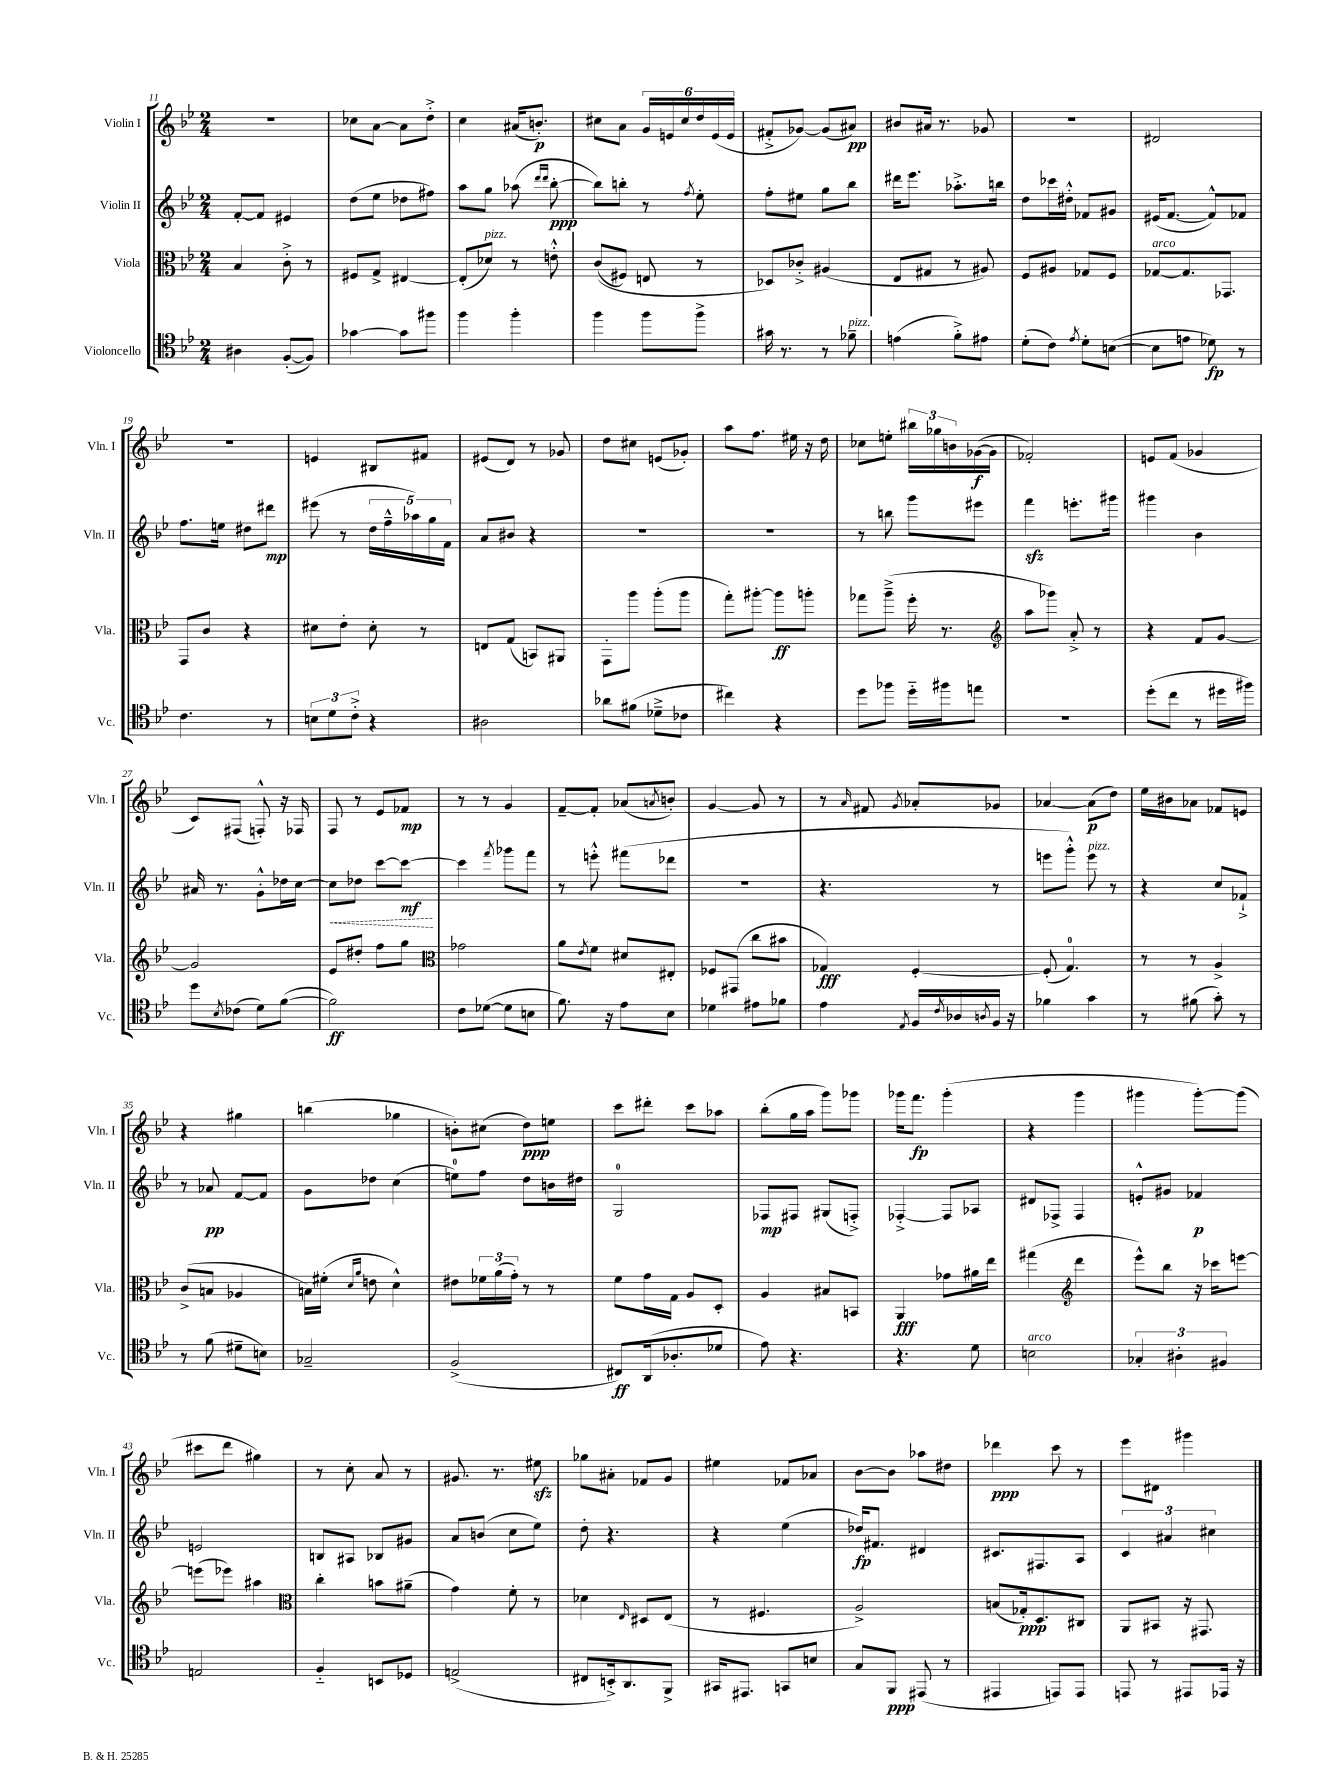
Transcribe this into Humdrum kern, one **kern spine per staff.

**kern	**dynam	**kern	**dynam	**kern	**dynam	**kern	**dynam
*part4	*part4	*part3	*part3	*part2	*part2	*part1	*part1
*staff4	*staff4	*staff3	*staff3	*staff2	*staff2	*staff1	*staff1
*I"Violoncello	*	*I"Viola	*	*I"Violin II	*	*I"Violin I	*
*I'Vc.	*	*I'Vla.	*	*I'Vln. II	*	*I'Vln. I	*
*clefC4	*	*clefC3	*	*clefG2	*	*clefG2	*
*k[b-e-]	*	*k[b-e-]	*	*k[b-e-]	*	*k[b-e-]	*
*M2/4	*	*M2/4	*	*M2/4	*	*M2/4	*
=11	=11	=11	=11	=11	=11	=11	=11
4A#X\	.	4B-/	.	[8f'/L	.	2r	.
.	.	.	.	8f/J]	.	.	.
([8F'/L	.	8c'^\	.	4e#X/	.	.	.
8F/J])	.	8r	.	.	.	.	.
=12	=12	=12	=12	=12	=12	=12	=12
[4g-X\	.	8F#X/L	.	(8dd\L	.	8cc-X\L	.
.	.	8G^/J	.	8ee-\J	.	[8a\J	.
8g-\L]	.	[4E#X/	.	8dd-X\L	.	8a\L]	.
8ff#X\J	.	.	.	8ff#X\J)	.	8dd'^\J	.
=13	=13	=13	=13	=13	=13	=13	=13
4ff\	.	(8E#'/L]	.	8aa\L	.	4cc\	.
!	!	!LO:TX:a:i:t=pizz.	!	!	!	!	!
.	.	8d-X/J)	.	8gg\J	.	.	.
4ff'\	.	8r	.	(8aa-X\	.	(16a#X/KL	.
.	.	.	.	.	.	8.bn'/J)	p
.	.	.	.	16qqddd/LL	.	.	.
.	.	.	.	16qqddd/JJ	.	.	.
.	.	8en'^^\	.	[8bb-'\	ppp	.	.
=14	=14	=14	=14	=14	=14	=14	=14
4ff\	.	((8c/L	.	8bb-\L])	.	8cc#X\L	.
.	.	8F#X/J)	.	8bbn'\J	.	8a\J	.
8ff\L	.	8En/	.	8r	.	24g/LL	.
.	.	.	.	.	.	24en/	.
.	.	.	.	.	.	24cc#/	.
.	.	.	.	8qff/	.	.	.
8ff^\J	.	8r	.	8ee-'\	.	24dd/	.
.	.	.	.	.	.	(24e/	.
.	.	.	.	.	.	24e/JJ	.
=15	=15	=15	=15	=15	=15	=15	=15
16g#X\	.	8D-X/L)	.	8ff'\L	.	8f#X'^/L	.
8.r	.	.	.	.	.	.	.
.	.	8c-X'^/J	.	8ee#X\J	.	[8g-X/J)	.
8r	.	(4A#X/	.	8gg\L	.	(8g-/L]	.
!LO:TX:a:i:t=pizz.	!	!	!	!	!	!	!
8f-X~\	.	.	.	8bb-\J	.	8a#X/J)	pp
=16	=16	=16	=16	=16	=16	=16	=16
(4en\	.	8E-/L	.	16ddd#X\KL	.	8b#X/L	.
.	.	.	.	8.eee-\J	.	.	.
.	.	8G#X/J	.	.	.	16a#X/Jk	.
.	.	.	.	.	.	8.r	.
8f'^\L)	.	8r	.	8.aa-X'^\L	.	.	.
8e#X\J	.	8A#X/)	.	.	.	8g-X/	.
.	.	.	.	16bbn\Jk	.	.	.
=17	=17	=17	=17	=17	=17	=17	=17
(8d'\L	.	8F/L	.	8dd\L	.	2r	.
8c\J)	.	8A#X/J	.	16ccc-X\L	.	.	.
.	.	.	.	16dd#X'^^\JJ	.	.	.
8qe-/	.	.	.	.	.	.	.
8d'\L	.	8G-X/L	.	8f-X/L	.	.	.
([8Bn\J	.	8F/J	.	8g#X/J	.	.	.
=18	=18	=18	=18	=18	=18	=18	=18
!	!	!LO:TX:a:i:t=arco	!	!	!	!	!
8B\L]	.	[8G-X/L	.	(16e#X/KL	.	2d#X/	.
.	.	.	.	[8.f/J	.	.	.
8en\J	.	8.G-/]	.	.	.	.	.
8d-X\)	fp	.	.	8f^^/L])	.	.	.
.	.	8.GG-X/J	.	.	.	.	.
8r	.	.	.	8f-X/J	.	.	.
!!LO:LB:g=z
=19	=19	=19	=19	=19	=19	=19	=19
4.c\	.	8GG/L	.	8.ff\L	.	2r	.
.	.	8c/J	.	.	.	.	.
.	.	.	.	16een\Jk	.	.	.
.	.	4r	.	8dd#X\L	.	.	.
8r	.	.	.	8ddd#X\J	mp	.	.
=20	=20	=20	=20	=20	=20	=20	=20
12Bn\L	.	8d#X\L	.	(8eee#X\	.	4en/	.
12d\	.	.	.	.	.	.	.
.	.	8e-'\J	.	8r	.	.	.
12c'^\J	.	.	.	.	.	.	.
4r	.	8d#'\	.	20dd\LL	.	8B#X/L	.
.	.	.	.	20ff~^^\	.	.	.
.	.	.	.	20aa-X\)	.	.	.
.	.	8r	.	.	.	8f#X/J	.
.	.	.	.	20gg\	.	.	.
.	.	.	.	20f\JJ	.	.	.
=21	=21	=21	=21	=21	=21	=21	=21
2A#X\	.	8En/L	.	8a/L	.	(8e#X/L	.
.	.	(8G/J	.	8b#X/J	.	8d/J)	.
.	.	8BBn/L)	.	4r	.	8r	.
.	.	8AA#X/J	.	.	.	8g-X/	.
=22	=22	=22	=22	=22	=22	=22	=22
8a-X\L	.	8GG'\L	.	2r	.	8dd\L	.
(8f#X\J	.	8aa\J	.	.	.	8cc#X\J	.
8d-X~^\L	.	(8aa'\L	.	.	.	(8en/L	.
8c-X\J	.	8aa\J	.	.	.	8g-X'/J)	.
=23	=23	=23	=23	=23	=23	=23	=23
4cc#X\)	.	8gg'\L)	.	2r	.	8aa\L	.
.	.	[8aa#X'\J	.	.	.	8.ff\J	.
4r	.	8aa#\L]	ff	.	.	.	.
.	.	.	.	.	.	16ee#X\	.
.	.	8aan'\J	.	.	.	16r	.
.	.	.	.	.	.	16dd\	.
=24	=24	=24	=24	=24	=24	=24	=24
8dd\L	.	8gg-X\L	.	8r	.	8cc-X\L	.
8ff-X\J	.	(8aa~^\J	.	8bbn\	.	8een'\J	.
16dd\LL	.	16ff'\	.	8ggg\L	.	24bb#X\LL	.
.	.	.	.	.	.	24gg-X\	.
16ff#X\J	.	8.r	.	.	.	.	.
.	.	.	.	.	.	24bn\	.
8een\J	.	.	.	8eee#X\J	.	([16g-X\	f
.	.	.	.	.	.	16g-\JJ]	.
=25	=25	=25	=25	=25	=25	=25	=25
*	*	*clefG2	*	*	*	*	*
2r	.	8aa\L	.	4fffzz\	.	2f-X'/)	.
.	.	8ggg-X\J)	.	.	.	.	.
.	.	8a'^/	.	8.eeen'\L	.	.	.
.	.	8r	.	.	.	.	.
.	.	.	.	16ggg#X\Jk	.	.	.
=26	=26	=26	=26	=26	=26	=26	=26
(8dd'\L	.	4r	.	4ggg#X\	.	8en/L	.
8cc\J	.	.	.	.	.	(8f/J	.
8r	.	8f/L	.	4b-\	.	4g-X/	.
16dd#X\LL	.	[8g/J	.	.	.	.	.
16ff#X\JJ)	.	.	.	.	.	.	.
!!LO:LB:g=z
=27	=27	=27	=27	=27	=27	=27	=27
8dd\L	.	2g/]	.	16a#X/	.	8c/L)	.
.	.	.	.	8.r	.	.	.
8qB-/	.	.	.	.	.	.	.
(8c-X\J	.	.	.	.	.	(8F#X/J	.
8d\L)	.	.	.	8g'^^\L	.	8Fn'^^/)	.
([8f\J	.	.	.	16dd-X\L	.	16r	.
.	.	.	.	[16cc\JJ	.	16F-X/	.
=28	=28	=28	=28	=28	=28	=28	=28
!	!	!	!	!	!LO:HP:b	!	!
2f\])	ff	8e-/L	.	8cc\L]	<	8F/	.
.	.	8dd#X'/J	.	8dd-X\J	.	8r	.
.	.	8ff\L	.	[8ccc\L	.	8e-/L	.
.	.	8gg\J	.	8ccc\J_	mf	8f-X/J	mp
.	.	.	.	.	[	.	.
=29	=29	=29	=29	=29	=29	=29	=29
*	*	*clefC3	*	*	*	*	*
8c\L	.	2g-X\	.	4ccc\]	.	8r	.
([8d-X\J	.	.	.	.	.	8r	.
.	.	.	.	8qfff/	.	.	.
8d-\L]	.	.	.	8ggg-X\L	.	4g/	.
8Bn\J	.	.	.	8fff\J	.	.	.
=30	=30	=30	=30	=30	=30	=30	=30
8.f\)	.	8a\L	.	8r	.	[8f~/L	.
.	.	8qe-/	.	.	.	.	.
.	.	8f\J	.	8eeen'^^\	.	8f'/J]	.
16r	.	.	.	.	.	.	.
8e-\L	.	8d#X/L	.	(8fff#X\L	.	(8a-X/L	.
.	.	.	.	.	.	8qan/	.
8B-\J	.	8E#X'/J	.	8ddd-X\J	.	8bn'/J)	.
=31	=31	=31	=31	=31	=31	=31	=31
4d-X\	.	8F-X/L	.	2r	.	[4g/	.
.	.	(8GG#X/J	.	.	.	.	.
8e#X\L	.	8cc\L	.	.	.	8g/]	.
8f-X\J	.	8b#X\J	.	.	.	8r	.
=32	=32	=32	=32	=32	=32	=32	=32
4e-\	.	4G-X/)	fff	4.r	.	8r	.
.	.	.	.	.	.	16qqa/	.
.	.	.	.	.	.	8f#X/	.
8qE-/	.	.	.	.	.	8qg/	.
16F/LL	.	[4F'/	.	.	.	8a-X'/L	.
8qc/	.	.	.	.	.	.	.
16A-X/	.	.	.	.	.	.	.
8qAn/	.	.	.	.	.	.	.
16F/JJ	.	.	.	8r	.	8g-X/J	.
16r	.	.	.	.	.	.	.
=33	=33	=33	=33	=33	=33	=33	=33
4f-X\	.	(8F'/]	.	8eeen\L	.	[4a-X/	.
.	.	4.G/)	.	8ggg'^^\J)	.	.	.
!	!	!	!	!LO:TX:a:i:t=pizz.	!	!	!
4g\	.	.	.	8eee\	.	(8a-\L]	p
.	.	.	.	8r	.	8dd\J)	.
=34	=34	=34	=34	=34	=34	=34	=34
8r	.	8r	.	4r	.	16ee-\LL	.
.	.	.	.	.	.	16b#X\J	.
(8f#X\	.	8r	.	.	.	8a-X\J	.
8g'\)	.	4A^/	.	8cc/L	.	8f-X/L	.
8r	.	.	.	8f-X`^/J	.	8en/J	.
!!LO:LB:g=z
=35	=35	=35	=35	=35	=35	=35	=35
8r	.	(8c^/L	.	8r	.	4r	.
(8f\	.	8Bn/J	.	8a-X/	pp	.	.
8d#X~\L	.	4A-X/	.	[8f/L	.	4gg#X\	.
8Bn\J)	.	.	.	8f/J]	.	.	.
=36	=36	=36	=36	=36	=36	=36	=36
2G-X~/	.	16Bn\LL)	.	8g\L	.	(4bbn\	.
.	.	(16f#X'\JJ	.	.	.	.	.
.	.	16qqd/LL	.	.	.	.	.
.	.	16qqa/JJ	.	.	.	.	.
.	.	8en\	.	8dd-X\J	.	.	.
.	.	4d^^\)	.	(4cc\	.	4gg-X\	.
=37	=37	=37	=37	=37	=37	=37	=37
(2F^/	.	8e#X\L	.	8een\L)	.	8bn'\L)	.
.	.	24f-X\L	.	8ff\J	.	(8cc#X\J	.
.	.	(24a\	.	.	.	.	.
.	.	24g'\JJ)	.	.	.	.	.
.	.	8r	.	8dd\L	.	8dd\L)	ppp
.	.	8r	.	16bn\L	.	8een\J	.
.	.	.	.	16dd#X\JJ	.	.	.
=38	=38	=38	=38	=38	=38	=38	=38
8C#X/L)	ff	8f\L	.	2G/	.	8ccc\L	.
(16AA/k	.	16g\L	.	.	.	8ddd#X'\J	.
8.A-X'/	.	16G\JJ	.	.	.	.	.
.	.	8A/L	.	.	.	8ccc\L	.
8d-X/J	.	8D'/J	.	.	.	8aa-X\J	.
=39	=39	=39	=39	=39	=39	=39	=39
8e-\)	.	4A/	.	8F-X/L	mp	(8bb-'\L	.
4.r	.	.	.	8F#X/J	.	16gg\L	.
.	.	.	.	.	.	16aa\JJ	.
.	.	8B#X/L	.	(8G#X/L	.	8ggg\L)	.
.	.	8BBn/J	.	8Fn'^/J)	.	8ggg-X\J	.
=40	=40	=40	=40	=40	=40	=40	=40
4.r	.	4AA/	fff	[4F-X'^/	.	16ggg-X\KL	.
.	.	.	.	.	.	8.fff\J	fp
.	.	8g-X\L	.	8F-/L]	.	(4ggg-'\	.
8d\	.	16a#X\L	.	8A-X/J	.	.	.
.	.	16ee-\JJ	.	.	.	.	.
=41	=41	=41	=41	=41	=41	=41	=41
!LO:TX:a:i:t=arco	!	!	!	!	!	!	!
2Bn\	.	(4gg#X\	.	8d#X/L	.	4r	.
.	.	.	.	8F-X^/J	.	.	.
*	*	*clefG2	*	*	*	*	*
.	.	4ddd\	.	4F-/	.	4ggg\	.
=42	=42	=42	=42	=42	=42	=42	=42
6G-X'/	.	8eee-^^\L)	.	8en'^^/L	.	4ggg#X\	.
.	.	8bb-\J	.	8g#X/J	.	.	.
6A#X'\	.	.	.	.	.	.	.
.	.	16r	.	4f-X/	p	[8ggg#'\L)	.
.	.	16ccc-X\KL	.	.	.	.	.
6F#X/	.	.	.	.	.	.	.
.	.	[8eeen\J	.	.	.	(8ggg#\J]	.
!!LO:LB:g=z
=43	=43	=43	=43	=43	=43	=43	=43
2En/	.	(8eeen\L]	.	2en/	.	8ccc#X\L	.
.	.	8eee-X\J)	.	.	.	8ddd\J	.
.	.	4aa#X\	.	.	.	4gg#X\)	.
=44	=44	=44	=44	=44	=44	=44	=44
*	*	*clefC3	*	*	*	*	*
4F/	.	4cc'\	.	8Bn/L	.	8r	.
.	.	.	.	8A#X/J	.	8cc'\	.
8BBn/L	.	8bn\L	.	8B-X/L	.	8a/	.
8D-X/J	.	(8a#X~\J	.	8g#X/J	.	8r	.
=45	=45	=45	=45	=45	=45	=45	=45
(2En^/	.	4g\)	.	8a/L	.	8.g#X/	.
.	.	.	.	(8bn/J	.	.	.
.	.	.	.	.	.	8.r	.
.	.	8f'\	.	8cc\L	.	.	.
.	.	8r	.	8ee-\J)	.	8ee#Xzz\	.
=46	=46	=46	=46	=46	=46	=46	=46
8C#X/L	.	4d-X\	.	8dd'\	.	8gg-X\L	.
16BBn'^/k)	.	.	.	4.r	.	8a#X'\J	.
8.AA/	.	.	.	.	.	.	.
.	.	16qqE-/	.	.	.	.	.
.	.	8D#X/L	.	.	.	8f-X/L	.
8FF^/J	.	(8E-/J	.	.	.	8g/J	.
=47	=47	=47	=47	=47	=47	=47	=47
16GG#X/KL	.	8r	.	4r	.	4ee#X\	.
8.EE#X/J	.	.	.	.	.	.	.
.	.	4.F#X/	.	.	.	.	.
8GGn/L	.	.	.	(4ee-\	.	8f-X/L	.
8Bn/J	.	.	.	.	.	8a-X/J	.
=48	=48	=48	=48	=48	=48	=48	=48
8G/L	.	2A^/)	.	16dd-X/KL)	fp	[8b-\L	.
.	.	.	.	8.f#X/J	.	.	.
8FF/J	ppp	.	.	.	.	8b-\J]	.
(8EE#X/	.	.	.	4d#X/	.	8aa-X\L	.
8r	.	.	.	.	.	8dd#X\J	.
=49	=49	=49	=49	=49	=49	=49	=49
4EE#X/	.	(8Bn/L	.	8.c#X/L	.	4ddd-X\	ppp
.	.	16G-X'/k)	ppp	.	.	.	.
.	.	8.D/	.	8.F#X/	.	.	.
8EEn/L)	.	.	.	.	.	8ccc\	.
8EE/J	.	8C#X/J	.	8A/J	.	8r	.
=50	=50	=50	=50	=50	=50	=50	=50
8EEn/	.	8AA/L	.	6c/	.	8eee-\L	.
8r	.	8BB#X/J	.	.	.	8d#X\J	.
.	.	.	.	6a#X/	.	.	.
8EE#X/L	.	16r	.	.	.	4ggg#X\	.
.	.	8.GG#X/	.	.	.	.	.
.	.	.	.	6cc#X\	.	.	.
16EE-X/Jk	.	.	.	.	.	.	.
16r	.	.	.	.	.	.	.
==	==	==	==	==	==	==	==
*-	*-	*-	*-	*-	*-	*-	*-
